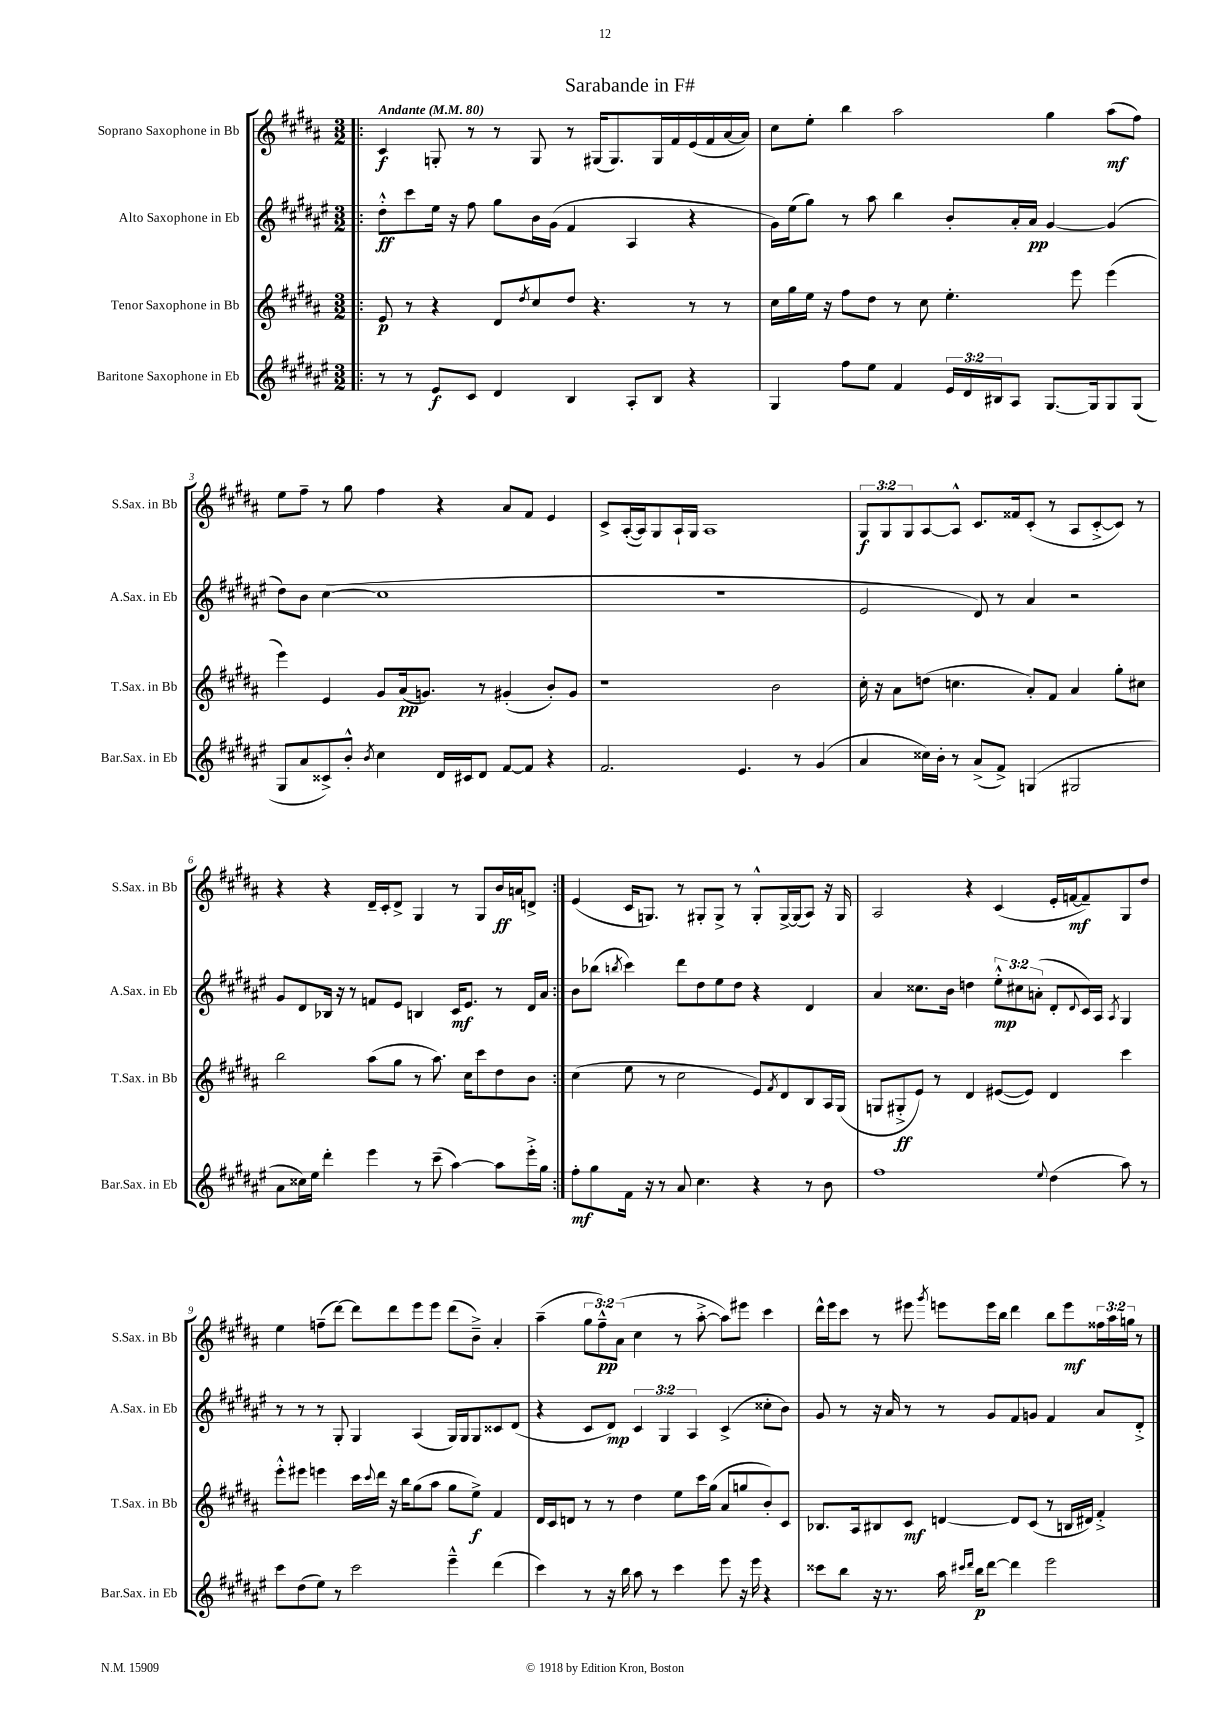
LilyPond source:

\header { title = "Sarabande in F#" }
<<
\new StaffGroup <<
\new Staff = "s0" \with { instrumentName = "Soprano Saxophone in Bb" shortInstrumentName = "S.Sax. in Bb" } {
    \clef treble \key b \major \numericTimeSignature \time 3/2 \override Staff.TupletNumber.text = #tuplet-number::calc-fraction-text \tempo "Andante" 4 = 80
    \repeat volta 2 { \bar ".|:" cis'4\f g8-. r8 r8 g8 r8 gis16( gis8.) gis16 fis'16 e'16( fis'16 ais'16~ ais'16) |
    cis''8 e''8-. b''4 ais''2 gis''4 ais''8\mf( fis''8) |
    e''8 fis''8-- r8 gis''8 fis''4 r4 ais'8 fis'8 e'4 |
    cis'8-> ais16~-.( ais16) gis8 ais16-! gis16 ais1 |
    \tuplet 3/2 { gis8\f gis8 gis8 } ais8~ ais8-^ cis'8. fisis'16 cis'8-.( r8 ais8 cis'8~-.-> cis'8) r8 |
    r4 r4 dis'16-- cis'16-. dis'8-> gis4 r8 gis8 b'16\ff a'16 d'8-> | }
    e'4( cis'16 g8.) r8 gis8-. gis8-> r8 gis8-.-^ gis16~-> gis16( ais8) r16 gis16 |
    ais2 r4 cis'4( e'16-. f'16~\mf f'8--) gis8 dis''8 |
    e''4 f''8--( dis'''8~) dis'''8 dis'''8 e'''8 e'''8 dis'''8( b'8--->) ais'4-. |
    ais''4--( \tuplet 3/2 { gis''8 fis''8---^\pp) ais'8( } cis''4 r8 ais''8~-.-> ais''8) eis'''8 cis'''4 |
    dis'''16-^ e'''16 cis'''8 r8 eis'''8 \acciaccatura { gis'''8 } e'''8 e'''16 b''16 dis'''4 b''8 e'''8\mf \tuplet 3/2 { fisis''16 ais''16 g''16 } r8 \bar "|." |
}
\new Staff = "s1" \with { instrumentName = "Alto Saxophone in Eb" shortInstrumentName = "A.Sax. in Eb" } {
    \clef treble \key fis \major \numericTimeSignature \time 3/2 \override Staff.TupletNumber.text = #tuplet-number::calc-fraction-text
    \repeat volta 2 { \bar ".|:" dis''8-.-^\ff cis'''8 eis''16 r16 fis''8 gis''8 b'16 gis'16( fis'4 ais4 r4 |
    gis'16) eis''16( gis''8) r8 ais''8 b''4 b'8-. ais'16-. ais'16\pp gis'4~ gis'4( |
    dis''8) b'8 cis''4~( cis''1 |
    R1. |
    eis'2 dis'8) r8 ais'4 r2 |
    gis'8 dis'8 bes16 r16 r8 f'8 eis'8 b4 cis'16\mf eis'8. r8 dis'16 ais'16 | }
    b'8 bes''8( \acciaccatura { b''8 } cis'''4) dis'''8 dis''8 eis''8 dis''8 r4 dis'4 |
    ais'4 cisis''8. b'16 d''4 \tuplet 3/2 { eis''8-.-^\mp cis''8 a'8-.( } dis'8-. \appoggiatura { dis'8 } cis'16) ais16 \acciaccatura { ais8 } gis4 |
    r8 r8 r8 gis8-. gis4 ais4( gis16) gis16 gis8 cisis'8 dis'8( |
    r4 cis'8 dis'8\mp) \tuplet 3/2 { cis'4 gis4 ais4 } cis'4->( cisis''8-. b'8) |
    gis'8 r8 r16 ais'16 r8 r8 gis'8 fis'8 g'8 fis'4 ais'8 dis'8-.-> \bar "|." |
}
\new Staff = "s2" \with { instrumentName = "Tenor Saxophone in Bb" shortInstrumentName = "T.Sax. in Bb" } {
    \clef treble \key b \major \numericTimeSignature \time 3/2
    \repeat volta 2 { \bar ".|:" e'8\p r8 r4 dis'8 \acciaccatura { dis''8 } cis''8 dis''8 r4. r8 r8 |
    cis''16 gis''16 e''16 r16 fis''8 dis''8 r8 cis''8 e''4.-. e'''8 e'''4( |
    e'''4) e'4 gis'8 ais'16\pp( g'8.) r8 gis'4-.( b'8-.) gis'8 |
    r1 b'2 |
    cis''16-. r16 ais'8 d''8( c''4. ais'8-.) fis'8 ais'4 gis''8-. cis''8 |
    b''2 ais''8( gis''8 r8 ais''8.) cis''16 cis'''8 dis''8 b'8 | }
    cis''4( e''8 r8 cis''2 e'8) \acciaccatura { fis'8 } dis'8 b8 ais16 gis16( |
    g8 gis8-.->\ff e'8) r8 dis'4 eis'8~( eis'8) dis'4 cis'''4 |
    e'''8-.-^ eis'''8 e'''4 cis'''16 \appoggiatura { cis'''8 } dis'''16 r16 b''16 gis''8( ais''8 gis''8 e''8->\f) fis'4 |
    dis'16 cis'16 d'8 r8 r8 dis''4 e''8 cis'''16 gis''16( ais'8 g''8 b'8-.) cis'8 |
    bes8. ais16 bis8 cis'8\mf d'4~ d'8 cis'8( r8 b16 dis'16) fis'4-.-> \bar "|." |
}
\new Staff = "s3" \with { instrumentName = "Baritone Saxophone in Eb" shortInstrumentName = "Bar.Sax. in Eb" } {
    \clef treble \key fis \major \numericTimeSignature \time 3/2 \override Staff.TupletNumber.text = #tuplet-number::calc-fraction-text
    \repeat volta 2 { \bar ".|:" r8 r8 eis'8\f cis'8 dis'4 b4 ais8-. b8 r4 |
    gis4 fis''8 eis''8 fis'4 \tuplet 3/2 { eis'16 dis'16 bis16 } ais8 gis8.~ gis16 gis8 gis8( |
    gis8 ais'8 cisis'8->) b'8-.-^ \acciaccatura { b'8 } cis''4 dis'16 cis'16 dis'8 fis'8~ fis'8 r4 |
    fis'2. eis'4. r8 gis'4( |
    ais'4 cisis''16) b'16-. r8 ais'8->( fis'8->) g4( gis2 |
    ais'8 cisis''16) eis''16 dis'''4-. eis'''4 r8 cis'''8--( ais''4~) ais''8 eis'''16-.-> gis''16 | }
    fis''8-.\mf gis''8 fis'16 r16 r8 ais'8 cis''4. r4 r8 b'8 |
    fis''1 \appoggiatura { eis''8 } dis''4( ais''8) r8 |
    cis'''8 dis''8( eis''8) r8 cis'''2 eis'''4---^ dis'''4( |
    cis'''4) r8 r16 b''16 ais''8 r8 cis'''4 eis'''8 r16 eis'''16 r4 |
    cisis'''8 b''8 r16 r8. ais''16 \grace { cis'''16 dis'''16 } b''16\p dis'''8~ dis'''4 eis'''2 \bar "|." |
}
>>
>>
